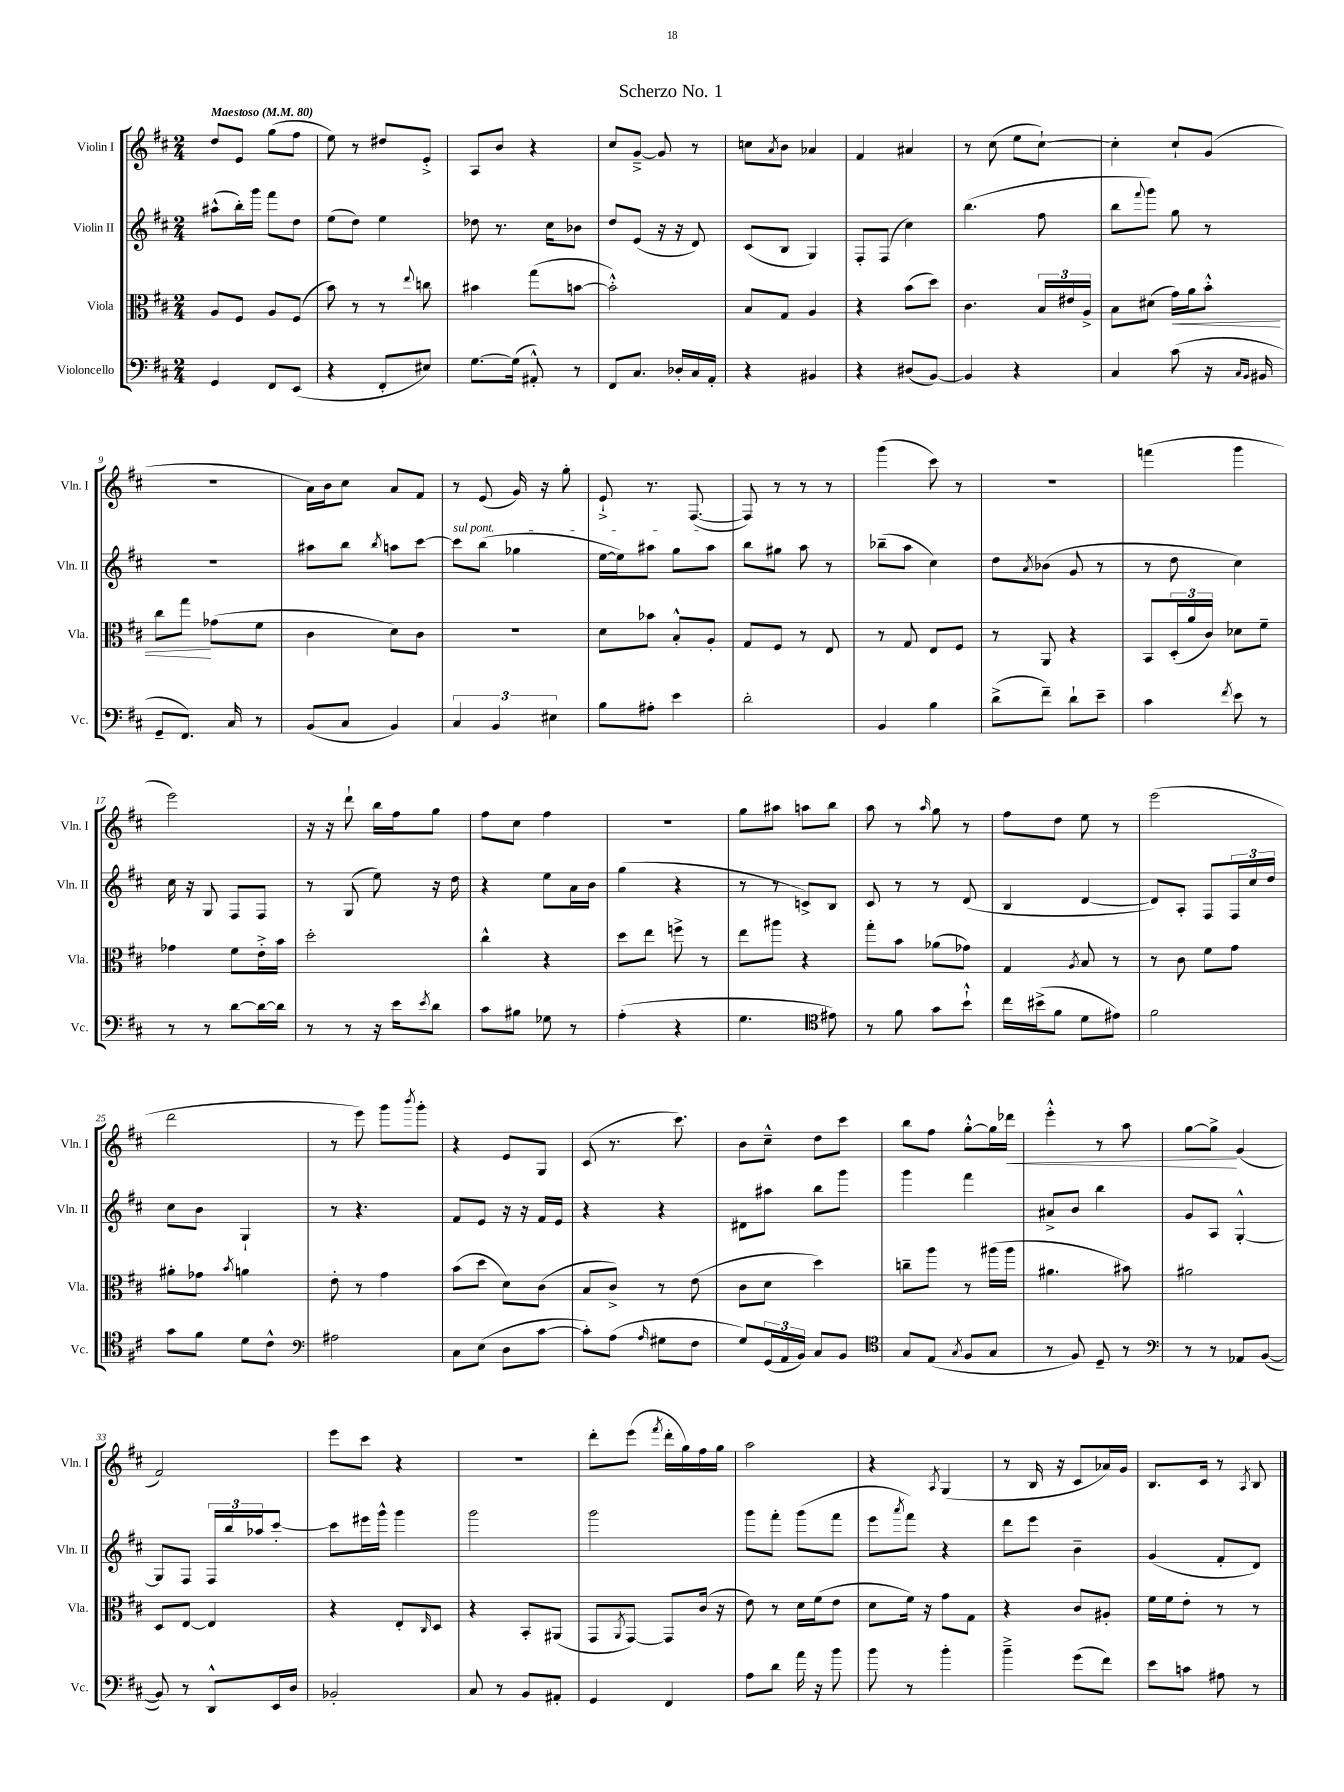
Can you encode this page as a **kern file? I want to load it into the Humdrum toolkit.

**kern	**kern	**dynam	**kern	**kern	**dynam
*part4	*part3	*part3	*part2	*part1	*part1
*staff4	*staff3	*staff3	*staff2	*staff1	*staff1
*I"Violoncello	*I"Viola	*	*I"Violin II	*I"Violin I	*
*I'Vc.	*I'Vla.	*	*I'Vln. II	*I'Vln. I	*
*clefF4	*clefC3	*	*clefG2	*clefG2	*
*k[f#c#]	*k[f#c#]	*	*k[f#c#]	*k[f#c#]	*
*M2/4	*M2/4	*	*M2/4	*M2/4	*
*MM80	*MM80	*	*MM80	*MM80	*
=1	=1	=1	=1	=1	=1
!	!	!	!	!LO:TX:a:B:t=Maestoso	!
4GG/	8A/L	.	(8aa#X^^\L	8dd/L	.
.	8F#/J	.	16bb'\L)	8e/J	.
.	.	.	16ggg\JJ	.	.
8FF#/L	8A/L	.	8fff#\L	(8gg\L	.
(8EE/J	(8F#/J	.	8dd\J	8ff#\J	.
=2	=2	=2	=2	=2	=2
4r	8b\)	.	(8ee\L	8ee\)	.
.	8r	.	8dd\J)	8r	.
8FF#'/L	8r	.	4ee\	8dd#X/L	.
.	8qqee/	.	.	.	.
8E#X/J)	8ccn\	.	.	8e'^/J	.
=3	=3	=3	=3	=3	=3
[8.G\L	4b#X\	.	8dd-X\	8A/L	.
.	.	.	8.r	8b/J	.
(16G\Jk]	.	.	.	.	.
8AA#X'^^/)	(8gg\L	.	.	4r	.
.	.	.	16cc#\KL	.	.
8r	[8bn\J	.	8b-X\J	.	.
=4	=4	=4	=4	=4	=4
8FF#/L	2b'^^\])	.	8dd/L	8cc#/L	.
8.C#/J	.	.	(8e/J	[8g~^/J	.
.	.	.	16r	8g/]	.
16D-X'/LL	.	.	16r	.	.
16C#/	.	.	8d/)	8r	.
16AA'/JJ	.	.	.	.	.
=5	=5	=5	=5	=5	=5
4r	8B/L	.	(8c#/L	8ccn\L	.
.	.	.	.	8qa/	.
.	8G/J	.	8B/J	8b\J	.
4BB#X/	4A/	.	4G/)	4a-X/	.
=6	=6	=6	=6	=6	=6
4r	4r	.	8F#'/L	4f#/	.
.	.	.	(8F#/J	.	.
(8D#X/L	(8b\L	.	4cc#\)	4a#X/	.
[8BB/J)	8dd\J)	.	.	.	.
=7	=7	=7	=7	=7	=7
4BB/]	4.c#\	.	(4.bb\	8r	.
.	.	.	.	(8cc#\	.
4r	.	.	.	8ee\L	.
.	24B/LL	.	8ff#\	[8cc#`\J)	.
.	24e#X/	.	.	.	.
.	24A^/JJ	.	.	.	.
=8	=8	=8	=8	=8	=8
4C#/	8B\L	.	8bb\L	4cc#'\]	.
.	.	.	8qqfff#/	.	.
.	(8d#X\J	.	8ggg\J)	.	.
!	!	!LO:HP:b	!	!	!
(8c#\	16g\LL)	<	8gg\	8cc#`/L	.
.	16a\J	.	.	.	.
16r	8b'^^\J	.	8r	(8g/J	.
16qqC#/LL	.	.	.	.	.
16qqBB/JJ	.	.	.	.	.
16BB#X/	.	.	.	.	.
!!LO:LB:g=z
=9	=9	=9	=9	=9	=9
8GG~/L	8cc#\L	.	2r	2r	.
8.FF#/J)	8gg\J	.	.	.	.
.	(8g-X\L	[	.	.	.
16C#/	.	.	.	.	.
8r	8f#\J	.	.	.	.
=10	=10	=10	=10	=10	=10
(8BB/L	4c#\	.	8aa#X\L	16a\LL)	.
.	.	.	.	16b\J	.
8C#/J	.	.	8bb\J	8cc#\J	.
.	.	.	8qbb/	.	.
4BB/)	8d\L)	.	8aan\L	8a/L	.
.	8c#\J	.	[8ccc#\J	8f#/J	.
=11	=11	=11	=11	=11	=11
!	!	!	!LO:TX:a:i:t=sul pont.	!	!
6C#/	2r	.	8ccc#\L]	8r	.
.	.	.	(8bb\J	(8e/	.
6BB/	.	.	.	.	.
.	.	.	4gg-X\	16g/)	.
.	.	.	.	16r	.
6E#X\	.	.	.	.	.
.	.	.	.	8gg'\	.
=12	=12	=12	=12	=12	=12
8B\L	8d\L	.	[16ee\LL	8e`^/	.
.	.	.	16ee\J])	.	.
8A#X'\J	8b-X\J	.	8aa#X\J	8.r	.
4e\	8B'^^/L	.	8gg\L	.	.
.	.	.	.	([8.F#/	.
.	8A'/J	.	8aa#\J	.	.
=13	=13	=13	=13	=13	=13
2d'\	8G/L	.	8bb\L	8F#/])	.
.	8F#/J	.	8gg#X\J	8r	.
.	8r	.	8aa\	8r	.
.	8E/	.	8r	8r	.
=14	=14	=14	=14	=14	=14
4BB/	8r	.	(8bb-X~\L	(4ggg\	.
.	8G/	.	8aa\J	.	.
4B\	8E/L	.	4cc#\)	8ccc#\)	.
.	8F#/J	.	.	8r	.
=15	=15	=15	=15	=15	=15
(8d^\L	8r	.	8dd\L	2r	.
.	.	.	8qa/	.	.
8f#~\J)	8AA/	.	(8b-X\J	.	.
8d`\L	4r	.	8g/	.	.
8e~\J	.	.	8r	.	.
=16	=16	=16	=16	=16	=16
4c#\	8BB/L	.	8r	(4fffn\	.
.	(24D'/L	.	8dd\	.	.
.	24a/	.	.	.	.
.	24c#/JJ)	.	.	.	.
8qf#/	.	.	.	.	.
8e\	8d-X\L	.	4cc#\)	4ggg\	.
8r	8f#~\J	.	.	.	.
!!LO:LB:g=z
=17	=17	=17	=17	=17	=17
8r	4g-X\	.	16cc#\	2eee\)	.
.	.	.	16r	.	.
8r	.	.	8G/	.	.
[8d\L	8f#\L	.	8F#/L	.	.
16d\L_	16e'^\L	.	8F#/J	.	.
16d\JJ]	16b\JJ	.	.	.	.
=18	=18	=18	=18	=18	=18
8r	2dd'\	.	8r	16r	.
.	.	.	.	16r	.
8r	.	.	(8G/	8ddd`\	.
16r	.	.	8ee\)	16bb\LL	.
16e\KL	.	.	.	16ff#\J	.
8qe/	.	.	.	.	.
8d\J	.	.	16r	8gg\J	.
.	.	.	16dd\	.	.
=19	=19	=19	=19	=19	=19
8c#\L	4cc#^^\	.	4r	8ff#\L	.
8B#X\J	.	.	.	8cc#\J	.
8G-X\	4r	.	8ee\L	4ff#\	.
8r	.	.	16a\L	.	.
.	.	.	16b\JJ	.	.
=20	=20	=20	=20	=20	=20
(4A'\	8dd\L	.	(4gg\	2r	.
.	8ee\J	.	.	.	.
4r	8ffn^\	.	4r	.	.
.	8r	.	.	.	.
=21	=21	=21	=21	=21	=21
4.G\	8ee\L	.	8r	8gg\L	.
.	8aa#X\J	.	8r	8aa#X\J	.
.	4r	.	8cn^/L)	8aan\L	.
*clefC4	*	*	*	*	*
8e#X\)	.	.	8B/J	8bb\J	.
=22	=22	=22	=22	=22	=22
8r	8gg'\L	.	8c#/	8aa\	.
8f#\	8b\J	.	8r	8r	.
.	.	.	.	16qqaa/	.
8g\L	(8a-X\L	.	8r	8gg\	.
8b`^^\J	8g-X\J)	.	(8d/	8r	.
=23	=23	=23	=23	=23	=23
16cc#\LL	4G/	.	4B/	8ff#\L	.
(16b#X^\J	.	.	.	.	.
8f#\J	.	.	.	8dd\J	.
.	8qA/	.	.	.	.
8d\L	8B/	.	[4d/	8ee\	.
8e#X\J)	8r	.	.	8r	.
=24	=24	=24	=24	=24	=24
2f#\	8r	.	8d/L])	(2eee\	.
.	8c#\	.	8A'/J	.	.
.	8f#\L	.	8F#/L	.	.
.	8g\J	.	24F#/L	.	.
.	.	.	24cc#/	.	.
.	.	.	24dd/JJ	.	.
!!LO:LB:g=z
=25	=25	=25	=25	=25	=25
8g\L	8a#X'\L	.	8cc#\L	2ddd\	.
8f#\J	8g-X\J	.	8b\J	.	.
.	8qb/	.	.	.	.
8d\L	4an\	.	4G`/	.	.
8c#^^\J	.	.	.	.	.
=26	=26	=26	=26	=26	=26
*clefF4	*	*	*	*	*
2A#X\	8e'\	.	8r	8r	.
.	8r	.	4.r	8eee\)	.
.	4g\	.	.	8ggg\L	.
.	.	.	.	8qbbb/	.
.	.	.	.	8ggg'\J	.
=27	=27	=27	=27	=27	=27
8C#\L	(8b\L	.	8f#/L	4r	.
(8E\J	8dd\J	.	8e/J	.	.
8D\L	8d\L)	.	16r	8e/L	.
.	.	.	16r	.	.
[8c#\J	(8c#\J	.	16f#/LL	8G/J	.
.	.	.	16e/JJ	.	.
=28	=28	=28	=28	=28	=28
8c#'\L])	8B/L	.	4r	(8c#/	.
(8A\J	8c#^/J)	.	.	8.r	.
16qqA/	.	.	.	.	.
8G#X\L	8r	.	4r	.	.
.	.	.	.	8.ccc#\)	.
8F#\J	(8e\	.	.	.	.
=29	=29	=29	=29	=29	=29
8G/L)	8c#\L	.	8d#X\L	8b\L	.
(24GG/L	8d\J	.	8aa#X\J	8cc#~^^\J	.
24AA/	.	.	.	.	.
24BB/JJ)	.	.	.	.	.
8C#/L	4dd\)	.	8bb\L	8dd\L	.
8BB/J	.	.	8ggg\J	8ccc#\J	.
=30	=30	=30	=30	=30	=30
*clefC4	*	*	*	*	*
8G/L	8ccn~\L	.	4ggg\	8bb\L	.
(8E/J	8aa\J	.	.	8ff#\J	.
8qG/	.	.	.	.	.
8F#/L	8r	.	4fff#\	[8gg'^^\L	.
8G/J	(16aa#X\LL	.	.	16gg\L]	.
!	!	!	!	!	!LO:HP:b
.	16aa#\JJ	.	.	16ddd-X\JJ	<
=31	=31	=31	=31	=31	=31
8r	4.a#X\	.	8a#X^/L	4eee'^^\	.
8F#/)	.	.	8b/J	.	.
8D~/	.	.	4bb\	8r	.
8r	8b#X\)	.	.	8aa\	.
=32	=32	=32	=32	=32	=32
*clefF4	*	*	*	*	*
8r	2a#X\	.	8g/L	[8gg\L	.
8r	.	.	8A/J	8gg^\J]	.
8AA-X/L	.	.	[4G'^^/	(4g/	[
([8BB/J	.	.	.	.	.
!!LO:LB:g=z
=33	=33	=33	=33	=33	=33
8BB/])	8D/L	.	8G/L]	2f#/)	.
8r	[8E/J	.	8F#/J	.	.
8DD^^/L	4E/]	.	24F#/LL	.	.
.	.	.	24bb/	.	.
.	.	.	24aa-X/J	.	.
16EE/L	.	.	[8ccc#'/J	.	.
16D/JJ	.	.	.	.	.
=34	=34	=34	=34	=34	=34
2BB-X'/	4r	.	8ccc#\L]	8eee\L	.
.	.	.	16eee#X\L	8ccc#\J	.
.	.	.	16ggg^^\JJ	.	.
.	8E'/L	.	4ggg\	4r	.
.	16qqC#/	.	.	.	.
.	8D/J	.	.	.	.
=35	=35	=35	=35	=35	=35
8C#/	4r	.	2ggg\	2r	.
8r	.	.	.	.	.
8BB/L	8BB'/L	.	.	.	.
8AA#X'/J	(8AA#X/J	.	.	.	.
=36	=36	=36	=36	=36	=36
4GG/	8GG/L	.	2ggg\	8ddd'\L	.
.	8qAA/	.	.	.	.
.	[8GG/J)	.	.	(8eee\J	.
.	.	.	.	8qfff#/	.
4FF#/	8GG/L]	.	.	16ddd'\LL	.
.	.	.	.	16gg\)	.
.	(16c#/Jk	.	.	16ff#\	.
.	16r	.	.	16gg\JJ	.
=37	=37	=37	=37	=37	=37
8A\L	8e\)	.	8ggg\L	2aa\	.
8d\J	8r	.	8fff#'\J	.	.
16a\	16d\LL	.	(8ggg\L	.	.
16r	(16f#\J	.	.	.	.
8b\	8e\J	.	8fff#\J	.	.
=38	=38	=38	=38	=38	=38
8b\	8d\L	.	8eee\L	4r	.
.	.	.	8qaaa/	.	.
8r	16f#\Jk)	.	8fff#\J)	.	.
.	16r	.	.	.	.
.	.	.	.	8qA/	.
4b'\	8g\L	.	4r	(4G/	.
.	8G\J	.	.	.	.
=39	=39	=39	=39	=39	=39
4b~^\	4r	.	8ddd\L	8r	.
.	.	.	8eee\J	16B/	.
.	.	.	.	16r	.
(8g\L	8c#/L	.	4b~\	8c#/L	.
8f#\J)	8A#X'/J	.	.	16a-X/L)	.
.	.	.	.	16g/JJ	.
=40	=40	=40	=40	=40	=40
8e\L	16f#\LL	.	(4g/	8.B/L	.
.	16f#\J	.	.	.	.
8cn\J	8e'\J	.	.	.	.
.	.	.	.	16c#/Jk	.
8A#X\	8r	.	8f#'/L	8r	.
.	.	.	.	8qA/	.
8r	8r	.	8d/J)	8B/	.
==	==	==	==	==	==
*-	*-	*-	*-	*-	*-
